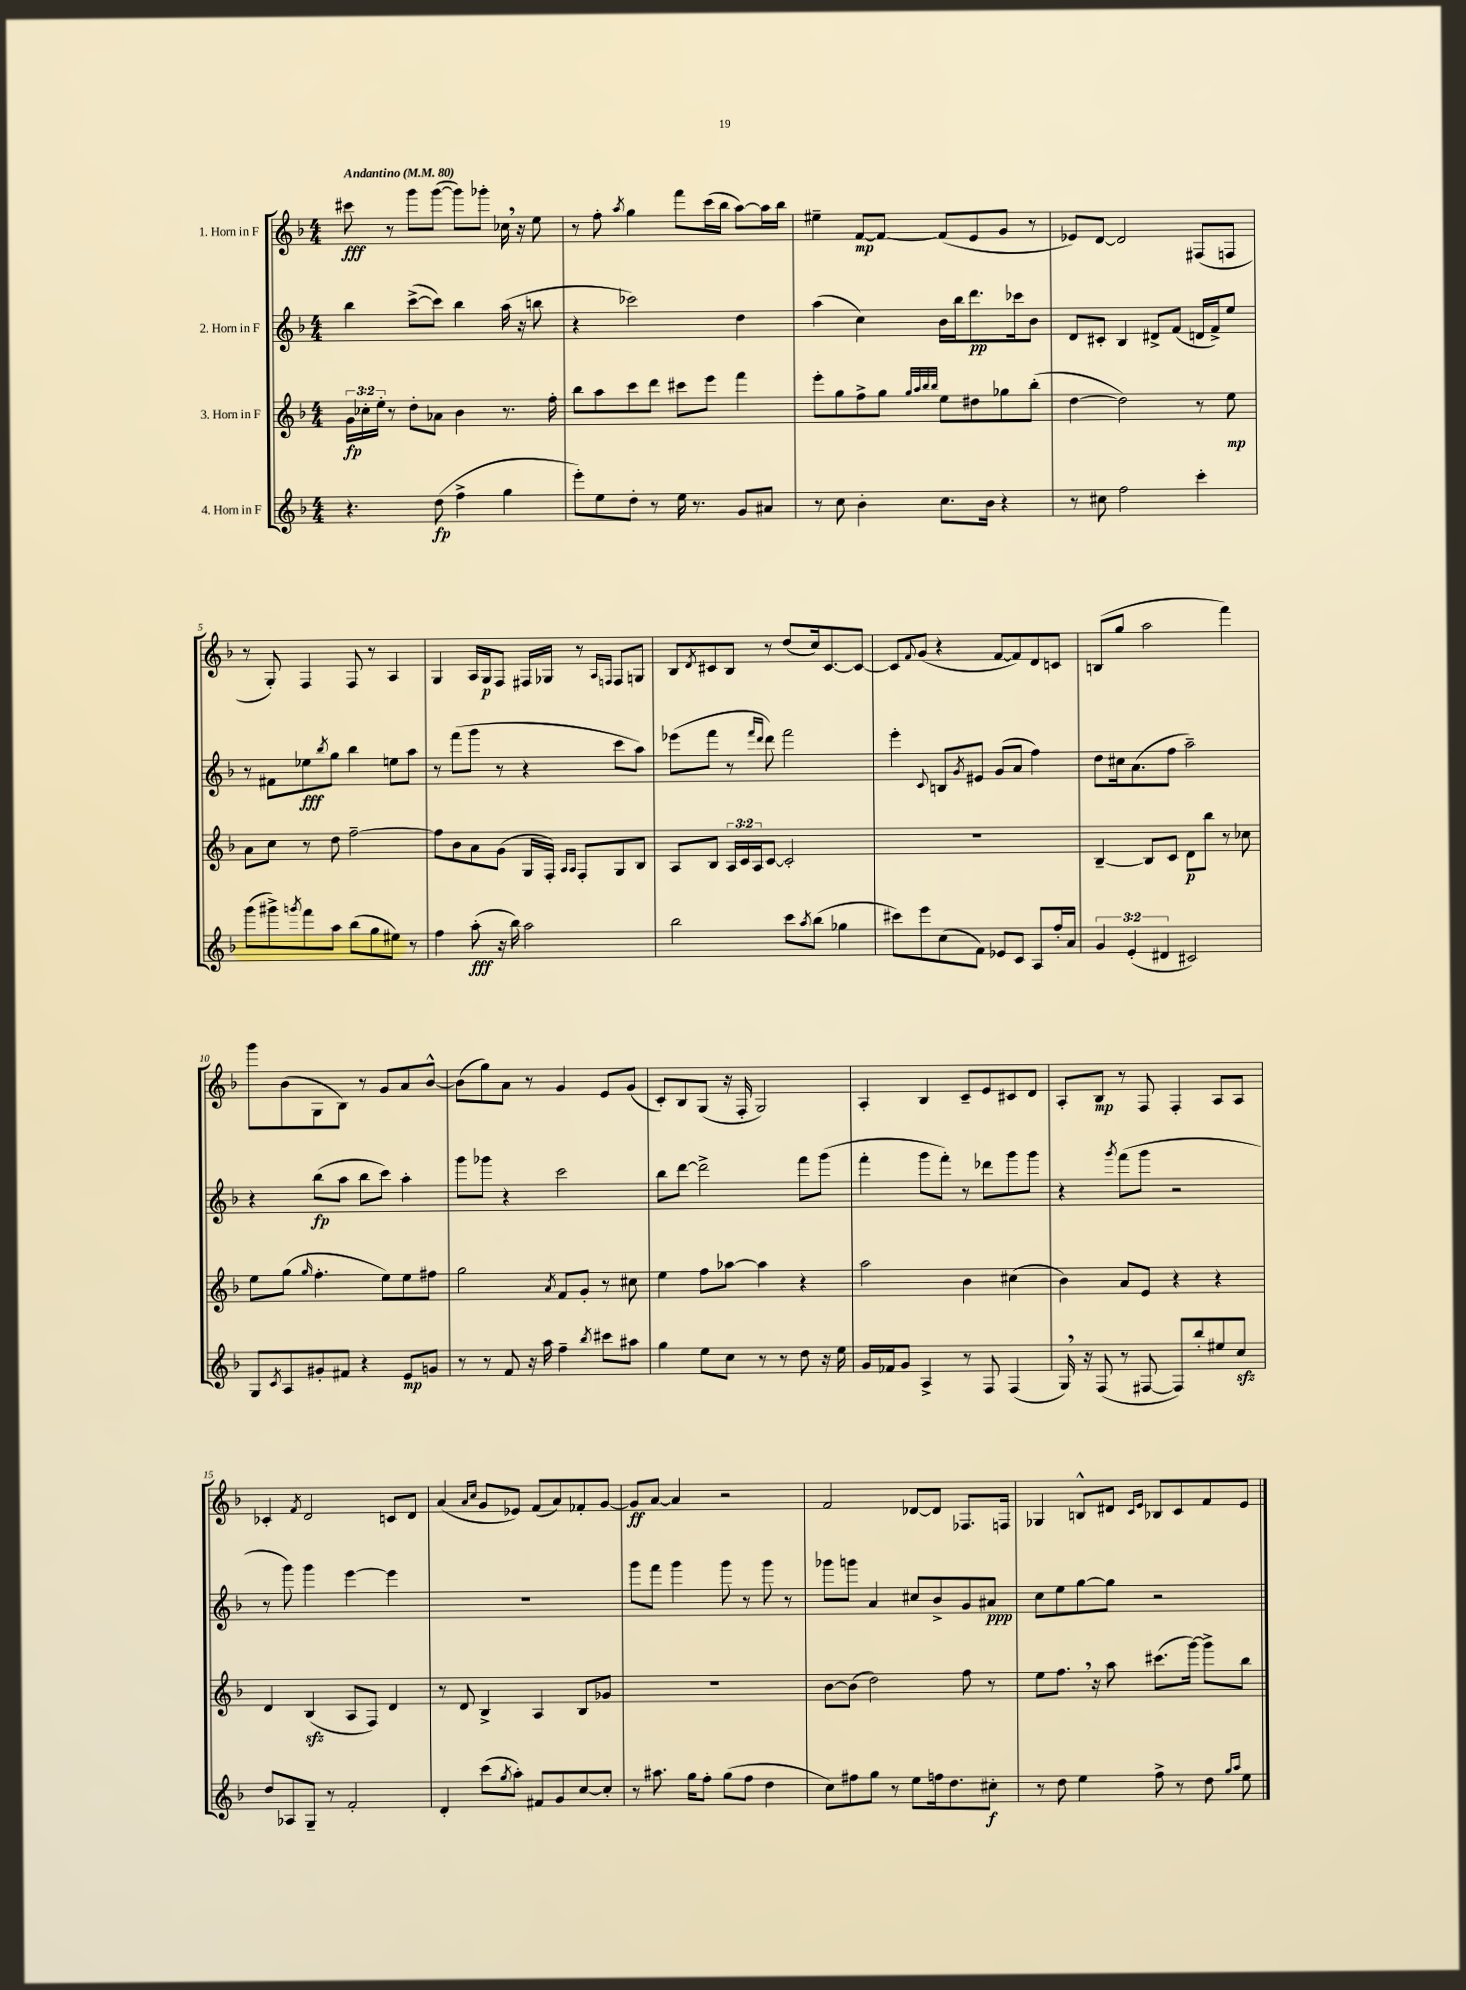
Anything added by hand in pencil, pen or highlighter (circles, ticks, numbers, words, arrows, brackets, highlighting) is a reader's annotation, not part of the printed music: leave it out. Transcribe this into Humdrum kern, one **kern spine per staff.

**kern	**kern	**kern	**kern
*staff4	*staff3	*staff2	*staff1
*clefG2	*clefG2	*clefG2	*clefG2
*k[b-]	*k[b-]	*k[b-]	*k[b-]
*M4/4	*M4/4	*M4/4	*M4/4
*MM80	*MM80	*MM80	*MM80
4.r	24g\LL	4bb-\	8ccc#\
.	24cc-'\	.	.
.	24ee'\JJ	.	.
.	8r	.	8r
.	8dd'\L	([8ccc^\L	8ggg\L
(8dd\	8a-\J	8ccc\]J)	([8ggg\J
4ff^\	4b-\	4bb-\	8ggg\]L)
.	.	.	8ggg-'\J
4gg\	8.r	(16aa\	16cc-\
.	.	16r	16r
.	.	8bb\	8ee\
.	16ff'\	.	.
=	=	=	=
8eee'\L)	8bb-\L	4r	8r
8ee\	8aa\	.	8ff'\
.	.	.	8qaa/
8dd'\J	8ccc\	2ccc-\)	4gg\
8r	8ddd\J	.	.
16ee\	8ccc#\L	.	8fff\L
8.r	.	.	.
.	8eee\J	.	(16ccc\L
.	.	.	16bb-\JJ
8g/L	4fff\	4dd\	[8aa\L)
8a#/J	.	.	16aa\]L
.	.	.	16bb-\JJ
=	=	=	=
8r	8eee'\L	(4aa\	4ee#~\
8cc\	8gg\	.	.
4b-'\	8ff^\	4cc\)	[8f/L
.	8gg\J	.	8f/_J
.	32qqgg/LLL	.	.
.	32qqaa/	.	.
.	32qqbb-/	.	.
.	32qqbb-/JJJ	.	.
8.cc\L	8ee\L	16b-\LL	(8f/]L
.	.	16bb-\J	.
.	8dd#\	8.ddd\	8e/
16b-\Jk	.	.	.
4r	8gg-\	.	8g/J
.	.	16ccc-\k	.
.	(8bb-'\J	8b-\J	8r
=	=	=	=
8r	[4dd\	8d/L	8e-/L)
8cc#\	.	8c#'/J	[8d/J
2ff\	2dd\])	4B-/	2d/]
.	.	8d#^/L	.
.	.	(8f/J	.
4ccc'\	8r	16d/LL	(8F#/L
.	.	16f^/J)	.
.	8ee\	8ee/J	8F/J
=	=	=	=
(8ggg\L	8a\L	8r	8r
8ggg#^\)	8cc\J	8f#\L	8G'/)
8qggg/	.	.	.
8fff\	8r	8ee-\	4F/
.	.	8qbb-/	.
8aa\J	8dd\	8gg\J	.
(8bb-\L	[2ff~\	4bb-\	8F/
8gg\	.	.	8r
8ee#\J)	.	8ee\L	4A/
8r	.	8aa\J	.
=	=	=	=
4ff\	8ff\]L	8r	4G/
.	8b-\	(8fff\L	.
(8aa'\	8a\	8ggg\J	16A/LL
.	.	.	16G/J
16r	(8g\J	8r	8F/J
16bb-\)	.	.	.
2aa\	16G/LL	4r	16F#/LL
.	16F'/JJ)	.	16G-/JJ
.	16qqA/LL	.	.
.	16qqA/JJ	.	.
.	8F'/L	.	8r
.	.	.	16qqA/LL
.	.	.	16qqF/JJ
.	8G/	8ccc\L	8F/L
.	8B-/J	8aa\J)	8G/J
=	=	=	=
2bb-\	8A/L	(8eee-\L	8B-/L
.	.	.	8qd/
.	8B-/J	8fff\J	8c#/
.	24A/LL	8r	8B-/J
.	24c/	.	.
.	24A/J	.	.
.	.	16qqfff/LL	.
.	.	16qqddd/JJ	.
.	[8c/J	8ddd\)	8r
8ccc\L	2c'/]	2fff\	(8dd/L
8qaa/	.	.	.
(8bb-\J	.	.	16cc/k)
.	.	.	[8.c#/
4gg-\	.	.	.
.	.	.	8c#/_J
=	=	=	=
8ccc#\L)	1r	4eee'\	8c#/]L
.	.	.	8qqf/
8eee\	.	.	(8g/J
.	.	8qqc/	.
(8cc\	.	8B/L	4r
.	.	8qg/	.
8f\J)	.	8e#/J	.
8e-/L	.	(8g/L	[8f/L
8c/J	.	8a/J	8f/])
8A/L	.	4ff\)	8d/
16ff'/L	.	.	8c/J
16a/JJ	.	.	.
=	=	=	=
6g/	[4B-~/	8dd\L	(8B/L
.	.	16cc#\k	8gg/J
(6e'/	.	.	.
.	.	(8.a\	.
.	8B-/]L	.	2aa\
6d#/	.	.	.
.	8c/J	8ff\J	.
2c#/)	8d\L	2aa~\)	.
.	8bb-\J	.	.
.	8r	.	4fff\)
.	8cc-\	.	.
=	=	=	=
8G/L	8ee\L	4r	8ggg\L
8qc/	.	.	.
8A/	(8gg\J	.	(8b-\
.	16qqgg/	.	.
8g#'/	4.ff'\	(8bb-\L	8G\
8f#/J	.	8aa\J	8B-\J)
4r	.	8bb-\L	8r
.	8ee\L)	8ccc\J)	8g/L
8e/L	8ee\	4aa'\	8a/
8g/J	8ff#\J	.	[8b-^^/J
=	=	=	=
8r	2gg\	8ggg\L	(8b-\]L
8r	.	8ggg-\J	8gg\)
8f/	.	4r	8a\J
16r	.	.	8r
16aa\	.	.	.
.	8qa/	.	.
4ff~\	8f/L	2ccc\	4g/
.	8g'/J	.	.
8qbb-/	.	.	.
8ccc#\L	8r	.	8e/L
8aa#\J	8cc#\	.	(8g/J
=	=	=	=
4gg\	4ee\	8bb-\L	8c'/L)
.	.	[8ddd\J	8B-/
8ee\L	8ff\L	2ddd^\]	(8G/J
8cc\J	[8aa-\J	.	16r
.	.	.	16F'/
8r	4aa-\]	.	2G/)
8r	.	.	.
8dd\	4r	8fff\L	.
16r	.	(8ggg\J	.
16ee\	.	.	.
=	=	=	=
16g/LL	2aa\	4fff'\	4A'/
16f-/J	.	.	.
8g/J	.	.	.
4A^/	.	8ggg\L	4B-/
.	.	8fff'\J)	.
8r	4b-\	8r	8c~/L
8F/	.	8ddd-\L	8e/
(4F/	(4cc#\	8ggg\	8c#/
.	.	8ggg\J	8d/J
=	=	=	=
16G/)	4b-\)	4r	8A'/L
16r	.	.	.
(8F/	.	.	8B-/J
.	.	8qggg/	.
8r	8a/L	(8fff\L	8r
[8F#/	8e/J	8ggg\J	8F/
8F#/]L)	4r	2r	4F'/
8bb-'/	.	.	.
8ee#/	4r	.	8A/L
8cc/J	.	.	8A/J
=	=	=	=
8dd/L	4d/	8r	4c-'/
8A-/	.	8ggg\)	.
.	.	.	8qf/
8G~/J	(4B-/	4ggg\	2d/
8r	.	.	.
2f'/	8A/L	[4eee\	.
.	8F/J)	.	.
.	4d/	4eee\]	8c/L
.	.	.	8d/J
=	=	=	=
4d'/	8r	1r	(4a/
.	8d/	.	.
.	.	.	16qqa/LL
.	.	.	16qqcc/JJ
(8ccc\L	4B-^/	.	8g/L
8qgg/	.	.	.
8aa'\J)	.	.	8e-/J)
8f#/L	4A/	.	(8f/L
8g/	.	.	8a/)
[8cc/	8B-/L	.	8f-'/
8cc'/]J	8g-/J	.	[8g/J
=	=	=	=
8r	1r	8ggg\L	8g/]L
8.aa#\	.	8fff\J	[8a/J
.	.	4ggg\	4a/]
16gg\LK	.	.	.
8ff'\J	.	.	.
(8gg\L	.	8ggg\	2r
8ff\J	.	8r	.
4dd\	.	8ggg\	.
.	.	8r	.
=	=	=	=
8cc\L)	[8b-\L	8ggg-\L	2f/
8ff#\	(8b-\]J	8ggg\J	.
8gg\J	2dd\)	4a/	.
8r	.	.	.
8ee\L	.	8cc#/L	[8d-/L
16ff\k	.	8b-^/	8d-/]J
8.dd\	.	.	.
.	8ff\	8g/	8.F-/L
8cc#'\J	8r	8a#/J	.
.	.	.	16F/Jk
=	=	=	=
8r	8ee\L	8cc\L	4G-/
8dd\	8.ff\J	8ee\	.
4ee\	.	[8gg\	8B^^/L
.	16r	.	.
.	8aa\	8gg\]J	8d#/J
.	.	.	16qqc/LL
.	.	.	16qqe/JJ
8ff^\	(8.ccc#\L	2r	8B-/L
8r	.	.	8c/
.	[16ggg\Jk)	.	.
8dd\	8ggg^\]L	.	8f/
16qqgg/LL	.	.	.
16qqaa/JJ	.	.	.
8ee\	8bb-\J	.	8e/J
==	==	==	==
*-	*-	*-	*-
